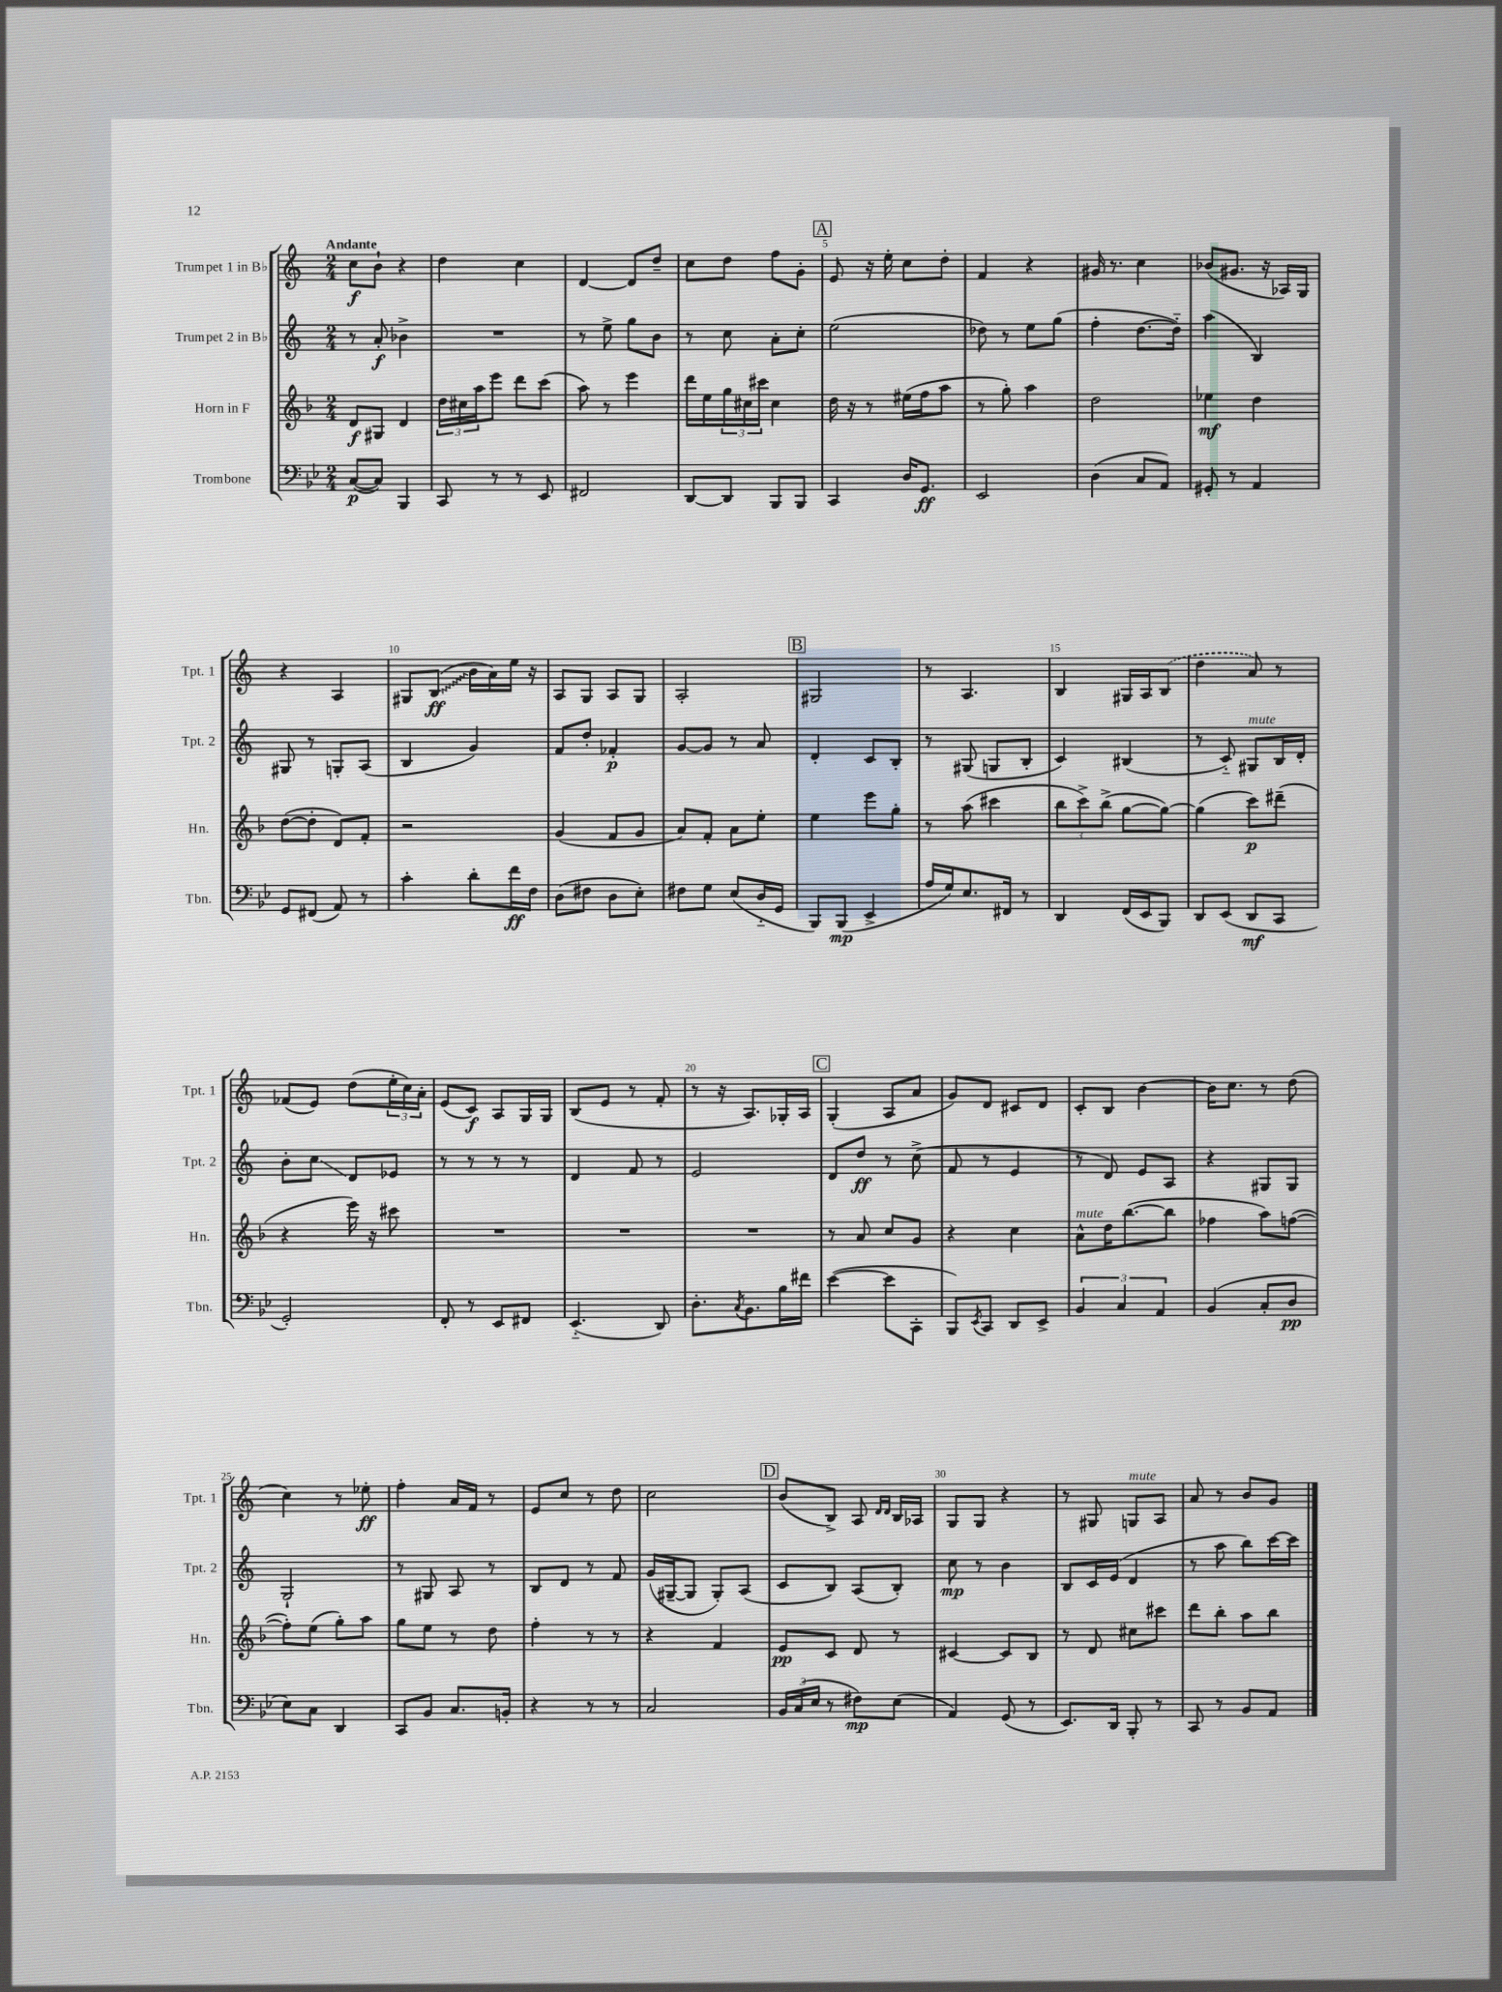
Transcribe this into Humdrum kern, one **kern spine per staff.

**kern	**kern	**kern	**kern
*staff4	*staff3	*staff2	*staff1
*clefF4	*clefG2	*clefG2	*clefG2
*k[b-e-]	*k[b-]	*k[]	*k[]
*M2/4	*M2/4	*M2/4	*M2/4
([8C	8d	8r	8cc
8C])	8G#	8a'	8b`
4BBB-	4d	4b-^	4r
=	=	=	=
8CC	24dd	2r	4dd
.	24cc#	.	.
.	24aa	.	.
8r	8eee	.	.
8r	8ddd	.	4cc
8EE-	(8ccc	.	.
=	=	=	=
2FF#	8aa)	8r	[4d
.	8r	8ee^	.
.	4eee	8gg	8d]
.	.	8b	8dd~
=	=	=	=
[8DD	16ddd	8r	8cc
.	16ee	.	.
8DD]	24gg	8cc	8dd
.	24cc#	.	.
.	24ccc#	.	.
8BBB-	4cc#	8a'	8ff
8BBB-	.	8cc'	8g'
=	=	=	=
4CC	16dd	(2ee	8e
.	16r	.	.
.	8r	.	16r
.	.	.	16ee'
16D	(16ee#	.	8cc
8.GG	16ff	.	.
.	8aa	.	8dd'
=	=	=	=
2EE-	8r	8dd-)	4f
.	8gg')	8r	.
.	4aa	8ee	4r
.	.	(8gg	.
=	=	=	=
(4D	2dd	4ff'	16g#
.	.	.	8.r
8C	.	[8.dd	4cc
8AA)	.	.	.
.	.	16dd'~])	.
=	=	=	=
8GG#'	4ee-	(4aa	(8b-
8r	.	.	8.g#
4AA	4dd	4B)	.
.	.	.	16r
.	.	.	16A-)
.	.	.	16G
=	=	=	=
8GG	([8dd	8G#	4r
(8FF#	8dd']	8r	.
8AA)	8d)	8G'	4A
8r	8f'	(8A	.
=	=	=	=
4c'	2r	4B	8G#
.	.	.	(8B
8d'	.	4g)	16b
.	.	.	16a)
16f	.	.	16ee
16F	.	.	16r
=	=	=	=
(8D	(4g	8f	8A
8F#	.	8dd'	8G
8D	8f	4f-'	8A
8E-')	8g	.	8G
=	=	=	=
8F#	8a)	[8g	2A'
8G	8f'	8g]	.
(8E-	8a	8r	.
16D'~	8ee'	8a	.
16GG	.	.	.
=	=	=	=
8BBB-)	4ee	4d'	2G#
(8BBB-	.	.	.
4EE-^	8eee	8c	.
.	8gg'	8B'	.
=	=	=	=
16A	8r	8r	8r
16G)	.	.	.
8.E-	(8aa	(8G#	4.A
.	4ccc#	8G	.
16FF#	.	.	.
8r	.	8B'	.
=	=	=	=
4DD	12bb-	4c)	4B
.	12ccc^)	.	.
.	(12bb-^	.	.
(16FF	[8gg	(4B#	16G#
16EE-	.	.	16A
8BBB-)	8gg_)	.	(8B
=	=	=	=
8DD	(4gg]	8r	4dd
(8EE-	.	8c'~)	.
8DD	8ccc)	8G#	8a)
8CC	(8ddd#~	16B	8r
.	.	16d'	.
=	=	=	=
2GG')	4r	8b'	(8f-
.	.	8cc	8e)
.	16eee)	8d	(8dd
.	16r	.	.
.	8ccc#	8e-	24ee'
.	.	.	24cc)
.	.	.	24a'
=	=	=	=
8FF'	2r	8r	(8e
8r	.	8r	8c)
8EE-	.	8r	8A
8FF#	.	8r	16G
.	.	.	16G
=	=	=	=
(4.EE-'~	2r	4d	(8B
.	.	.	8e
.	.	8f	8r
8DD)	.	8r	8f'
=	=	=	=
8.D'	2r	2e	8r
.	.	.	16r
8qC	.	.	.
8.BB-	.	.	8.A)
16B-	.	.	16G-'
16f#	.	.	16A
=	=	=	=
([4e-	8r	8d	(4G'
.	8a	8dd	.
8e-]	8cc	8r	8A
8CC'	8g	(8cc^	8a
=	=	=	=
8BBB-)	4r	8f	8g)
8qEE-	.	.	.
8CC	.	8r	8d
8DD	4cc	4e	8c#
8EE-^	.	.	8d
=	=	=	=
6BB-	8a^^	8r	8c'
.	16dd	8d)	8B
6C	.	.	.
.	([8.bb-	.	.
.	.	8e	[4b
6AA	.	.	.
.	8bb-]	8A	.
=	=	=	=
(4BB-	4ff-	4r	16b]
.	.	.	8.cc
8C'	8aa)	8G#	8r
8D	([8ff	8G#	(8dd
=	=	=	=
8E-)	8ff'])	2G`	4cc)
8C	(8ee	.	.
4DD	8gg')	.	8r
.	8aa	.	8ee-'
=	=	=	=
8CC	8gg	8r	4ff'
8BB-	8ee	8G#	.
8.C	8r	8A	16a
.	.	.	16f
.	8dd	8r	8r
16BB'	.	.	.
=	=	=	=
4r	4ff'	8B	8e
.	.	8d	8cc
8r	8r	8r	8r
8r	8r	8f	8dd
=	=	=	=
2C	4r	(16g	2cc
.	.	[16G#~	.
.	.	8G#]	.
.	4f	8G#')	.
.	.	(8A	.
=	=	=	=
24BB-	8e	8c	(8b
(24C	.	.	.
24E-	.	.	.
8r	8c	8B)	8B^)
8F#)	8d	(8A	8A
.	.	.	16qqd
.	.	.	16qqd
(8E-	8r	8B')	16B
.	.	.	16A-
=	=	=	=
4AA)	[4c#	8cc	8G
.	.	8r	8G
(8GG	8c#]	4b	4r
8r	8B-	.	.
=	=	=	=
8.EE-)	8r	8B	8r
.	8d	16c	8G#
16DD	.	(16e	.
8BBB-'	8cc#	4d	8G
8r	8ccc#	.	8A
=	=	=	=
8CC	8ddd	8r	8a
8r	8bb-'	8aa	8r
8BB-	8aa	8bb)	8b
8AA	8bb-	[16ccc	8g
.	.	16ccc]	.
==	==	==	==
*-	*-	*-	*-
